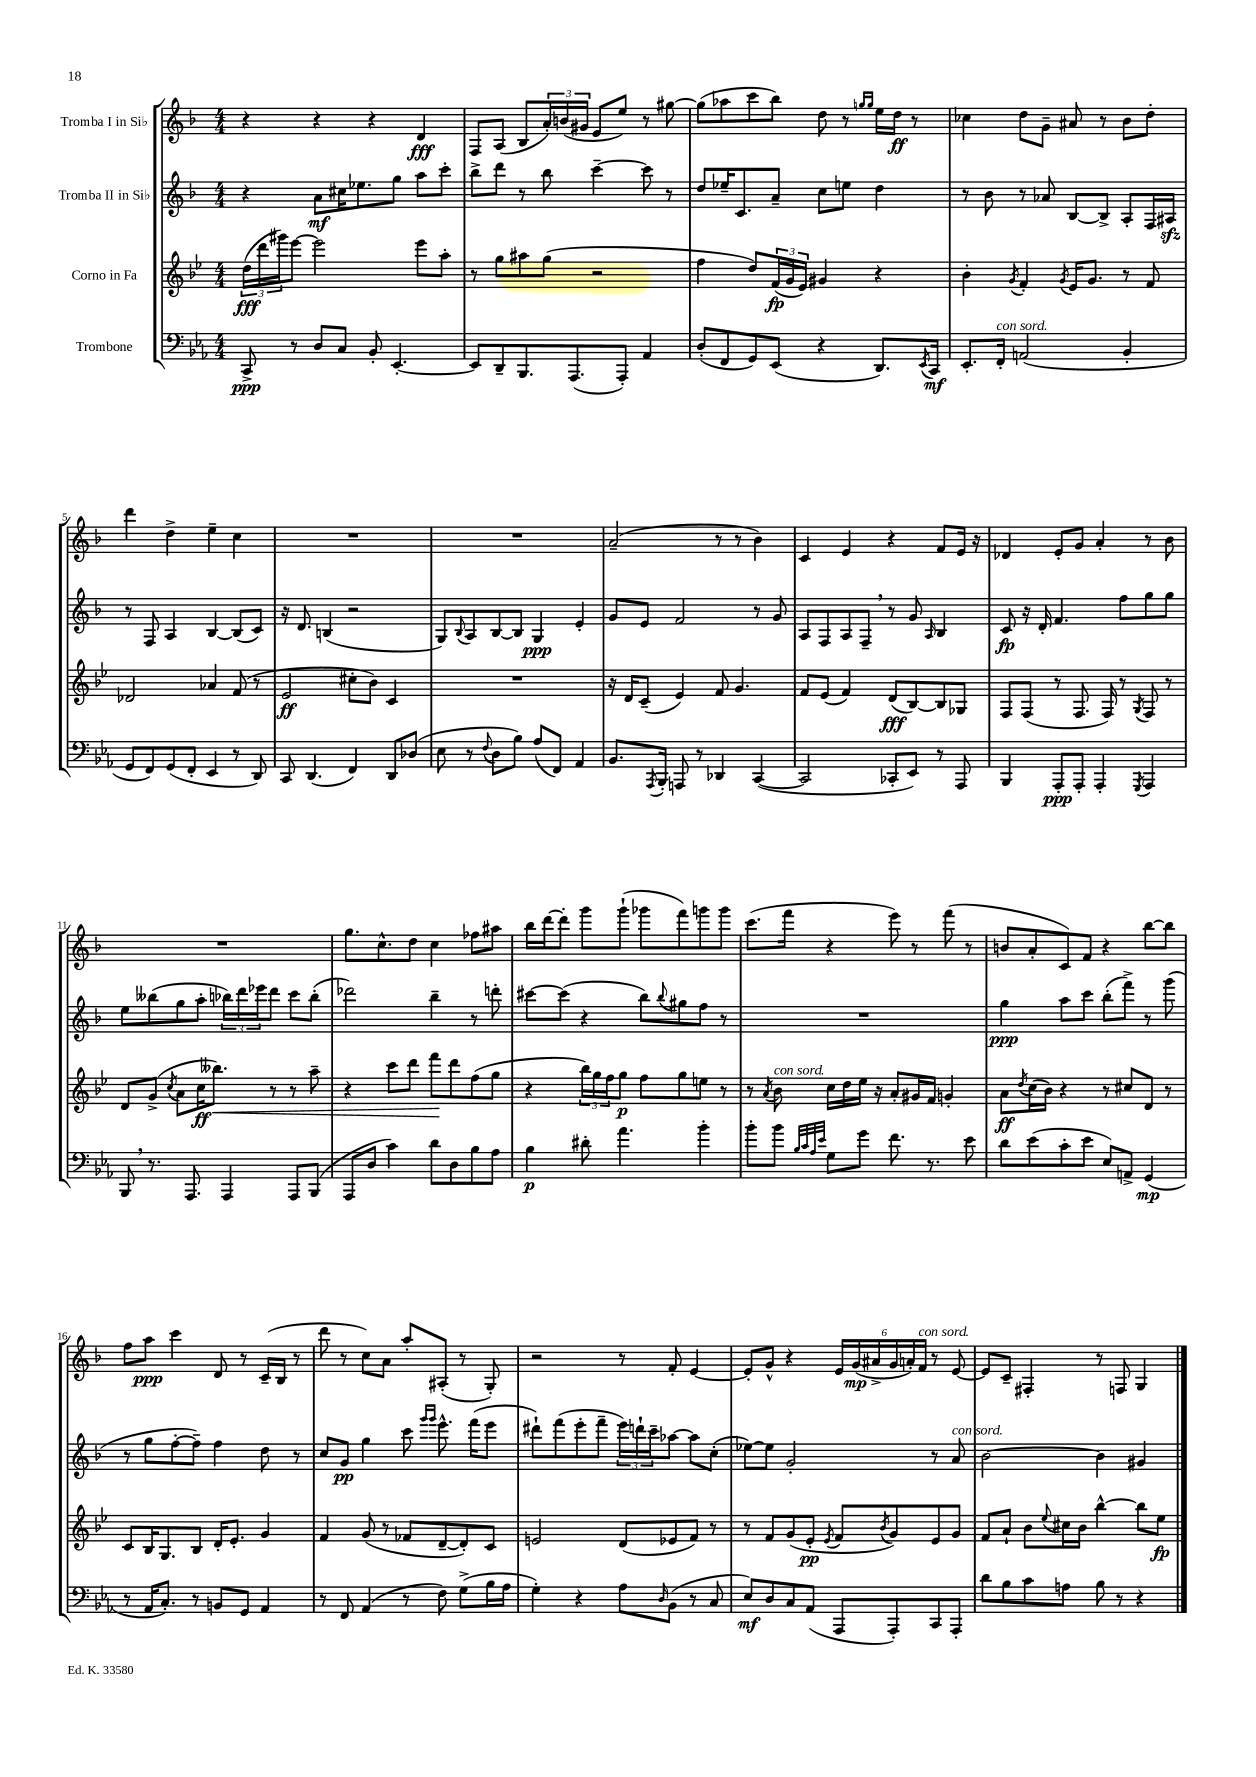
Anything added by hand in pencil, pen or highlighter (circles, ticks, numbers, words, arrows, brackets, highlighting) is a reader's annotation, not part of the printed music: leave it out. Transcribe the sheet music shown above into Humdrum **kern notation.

**kern	**kern	**kern	**kern
*staff4	*staff3	*staff2	*staff1
*clefF4	*clefG2	*clefG2	*clefG2
*k[b-e-a-]	*k[b-e-]	*k[b-]	*k[b-]
*M4/4	*M4/4	*M4/4	*M4/4
8CC^/	(24dd\LL	4r	4r
.	24ddd\	.	.
.	24ggg#\J)	.	.
8r	[8eee-\J	.	.
8D/L	2eee-\]	8a\L	4r
8C/J	.	16cc#\K	.
.	.	8.ee-\	.
8BB-'/	.	.	4r
[4.EE-'/	.	8gg\J	.
.	8eee-\L	8aa\L	4d/
.	8aa'\J	8ccc'\J	.
=	=	=	=
8EE-/]L	8r	8bb-^\L	8F/L
8DD~/	8gg\L	8ddd\J	(8A/J
8.BBB-/	8aa#\	8r	8B-/L
.	(8gg\J	8bb-\	24a'/L)
.	.	.	(24b/
(8.AAA-/	.	.	.
.	.	.	24g#/JJ
.	2r	[4ccc~\	8e/L
8AAA-'/J)	.	.	8ee/J)
4AA-/	.	8ccc\]	8r
.	.	8r	[8gg#\
=	=	=	=
(8D'/L	4ff\	8dd/L	(8gg#\]L
8FF/	.	16ee-~/K	8aa-\
.	.	8.c/	.
8GG/)	8dd/L)	.	8ccc\
(8EE-/J	(24f/L	8a~/J	8bb-\J)
.	24g/	.	.
.	24e-/JJ)	.	.
4r	4g#/	8cc\L	8dd\
.	.	8ee\J	8r
.	.	.	16qqgg/LL
.	.	.	16qqgg/JJ
8.DD/L)	4r	4dd\	16ee\LL
.	.	.	16dd\JJ
.	.	.	8r
8qEE-/	.	.	.
16CC/Jk	.	.	.
=	=	=	=
8.EE-'/L	4b-'\	8r	4cc-\
.	.	8b-\	.
16FF'/Jk	.	.	.
.	8qg/	.	.
(2AA/	4f'/	8r	8dd\L
.	.	8a-/	8g~\J
.	8qg/	.	.
.	16e-/LK	[8B-/L	8a#/
.	8.g/J	.	.
.	.	8B-^/]J	8r
4BB-'/	8r	8A'/L	8b-\L
.	8f/	16F/L	8dd'\J
.	.	16A#/JJ	.
=	=	=	=
8GG/L	2d-/	8r	4ddd\
8FF/)	.	8F/	.
(8GG/	.	4A/	4dd^\
8FF'/J	.	.	.
4EE-/	4a-/	[4B-/	4ee~\
8r	(8f/	(8B-/]L	4cc\
8DD/)	8r	8c/J)	.
=	=	=	=
8CC/	2e-/	16r	1r
.	.	8.d/	.
(4.DD/	.	.	.
.	.	(4B/	.
4FF/)	8cc#'\L	2r	.
.	8b-\J)	.	.
8DD/L	4c/	.	.
(8D-/J	.	.	.
=	=	=	=
8E-\	1r	8G/L)	1r
.	.	8qqB-/	.
8r	.	8A/	.
8qqF/	.	.	.
8D\L	.	[8B-/	.
8B-\J)	.	8B-/]J	.
(8A-/L	.	4G/	.
8FF/J)	.	.	.
4AA-/	.	4e'/	.
=	=	=	=
8.BB-/L	16r	8g/L	(2a~/
.	16d/LK	.	.
.	(8c~/J	8e/J	.
8qAAA-/	.	.	.
16BBB-'/Jk	.	.	.
8AAA/	4e-/)	2f/	.
8r	.	.	.
4DD-/	8f/	.	8r
.	4.g/	.	8r
([4CC/	.	8r	4b-\)
.	.	8g/	.
=	=	=	=
2CC/]	8f/L	8A/L	4c/
.	(8e-/J	8F/	.
.	4f/)	8A/	4e/
.	.	8F~/J	.
8CC-'/L	(8d/L	8r	4r
8EE-/J)	[8B-/)	8g/	.
.	.	16qqA/	.
8r	8B-/]	4B-/	8f/L
8AAA-/	8G-/J	.	16e/Jk
.	.	.	16r
=	=	=	=
4BBB-/	8F/L	8c/	4d-/
.	(8F/J	16r	.
.	.	16d'/	.
8AAA-'/L	8r	4.f/	8e'/L
8AAA-'/J	8.F/	.	8g/J
4AAA-'/	.	.	4a'/
.	16F/)	.	.
.	8r	8ff\L	.
8qGGG/	8qG/	.	.
4AAA-/	8F/	8gg\	8r
.	8r	8gg\J	8b-\
=	=	=	=
8BBB-/	8d/L	8ee\L	1r
8.r	(8g^/J	(8bb--\	.
.	8qcc/	.	.
.	8a\L	8gg\	.
8.AAA-/	.	.	.
.	16cc\K	8aa'\J	.
.	8.bb--\J)	.	.
4AAA-/	.	24bb-\LL)	.
.	.	24ddd\	.
.	.	24eee-\J	.
.	8r	8ddd\J	.
8AAA-/L	8r	8ccc\L	.
(8BBB-/J	8aa~\	(8bb-'\J	.
=	=	=	=
8AAA-/L	4r	2ddd-\)	8.gg\L
8D/J	.	.	.
.	.	.	8.cc^^\
4c\)	8ccc\L	.	.
.	8ddd\J	.	8dd\J
8d\L	8fff\L	4bb-~\	4cc\
8D\	8ddd\	.	.
8B-\	(8ff\	8r	8ff-\L
8A-\J	8gg\J	8ddd'\	8aa#\J
=	=	=	=
4B-\	4r	[8ccc#\L	16bb-\LL
.	.	.	[16ddd\J
.	.	(8ccc#\]J	8ddd'\]J
8d#'\	24bb-\LL)	4r	8ggg\L
.	24gg\	.	.
.	24ff\J	.	.
4.a-\	8gg\J	.	(8ggg`\J
.	8ff\L	8bb-\L)	8ggg-\L
.	.	8qqbb-/	.
.	8gg\	8gg#\	8fff\)
4b-'\	8ee\J	8ff\J	8ggg\
.	8r	8r	8ggg\J
=	=	=	=
8b-'\L	8r	1r	(8.ccc\L
.	8qa/	.	.
8b-\J	8b-\	.	.
.	.	.	16fff\Jk
32qqB-/LLL	.	.	.
32qqc/	.	.	.
32qqA-/	.	.	.
32qqe-/JJJ	.	.	.
8G\L	16cc\LL	.	4r
.	16dd\	.	.
8g\J	16ee-\JJ	.	.
.	16r	.	.
8.f\	8a'/L	.	8eee\)
.	16g#/L	.	8r
8.r	16f/JJ	.	.
.	4g'/	.	(8fff\
8e-\	.	.	8r
=	=	=	=
8d\L	8a\L	4gg\	8b/L
.	8qdd/	.	.
(8e-\	(16cc\L	.	8a'/
.	16b-\JJ)	.	.
8c'\	4r	8aa\L	8c/)
8e-\J	.	8ccc\J	8f/J
8E-/L)	8r	(8bb-'\L	4r
8AA^/J	8cc#/L	8fff^\J)	.
(4GG/	8d/J	8r	[8bb-\L
.	8r	(8ggg\	8bb-\]J
=	=	=	=
8r	8c/L	8r	8ff\L
16AA-/LK	16B-/K	8gg\L	8aa\J
8.C'/J)	8.G/	.	.
.	.	[8ff'\	4ccc\
8r	8B-/J	8ff~\]J)	.
8BB/L	16d'/LK	4ff\	8d/
.	8.e-'/J	.	.
8GG/J	.	.	8r
4AA-/	4g/	8dd\	(16c~/LL
.	.	.	16B-/JJ
.	.	8r	8r
=	=	=	=
8r	4f/	8cc/L	8ddd\
8FF/	.	8g/J	8r
(4AA-/	(8g/	4gg\	8cc\L)
.	8r	.	8a\J
8r	8f-/L	8ccc\	8aa'/L
.	.	16qqggg/LL	.
.	.	16qqggg/JJ	.
8F\)	[8d~/	8.eee^^\	(8A#'/J
(8G^\L	8d'/])	.	8r
.	.	(16fff\LK	.
16B-\L	8c/J	8eee\J	8G'/)
16A-\JJ	.	.	.
=	=	=	=
4G'\)	2e/	8ddd#`\L)	2r
.	.	(8fff\	.
4r	.	8eee'\	.
.	.	8fff~\J	.
8A-\L	(8d/L	24eee\LL)	8r
.	.	24ddd`\	.
.	.	24ccc~\J	.
16qqD/	.	.	.
(8BB-\J	8e-/	[8aa-\J	8f'/
8r	8f/J)	8aa-\]L	[4e/
8C/	8r	(8cc'\J	.
=	=	=	=
8E-/L)	8r	[8ee-\L)	8e'/]L
8D/	8f/L	8ee-\]J	8g^^/J
8C/	(8g/	2g'/	4r
(8AA-/J	8e-'/J	.	.
.	8qe-/	.	.
8AAA-/L	8f/L	.	24e/LL
.	.	.	(24g/
.	.	.	24a#^/
.	8qb-/	.	.
8AAA-'/)	8g/)	.	24g/
.	.	.	24a'/)
.	.	.	24f/JJ
8CC/	8e-/	8r	8r
8AAA-'/J	8g/J	8a/	[8e/
=	=	=	=
8d\L	8f/L	[2b-\	8e/]L
8B-\	8a`/J	.	8c~/J
8c\	8b-\L	.	4F#'/
.	8qqee-/	.	.
8A\J	16cc#\L	.	.
.	16b-\JJ	.	.
8B-\	[4bb-^^\	4b-\]	8r
8r	.	.	8F/
4r	8bb-\]L	4g#/	4G/
.	8ee-\J	.	.
==	==	==	==
*-	*-	*-	*-
